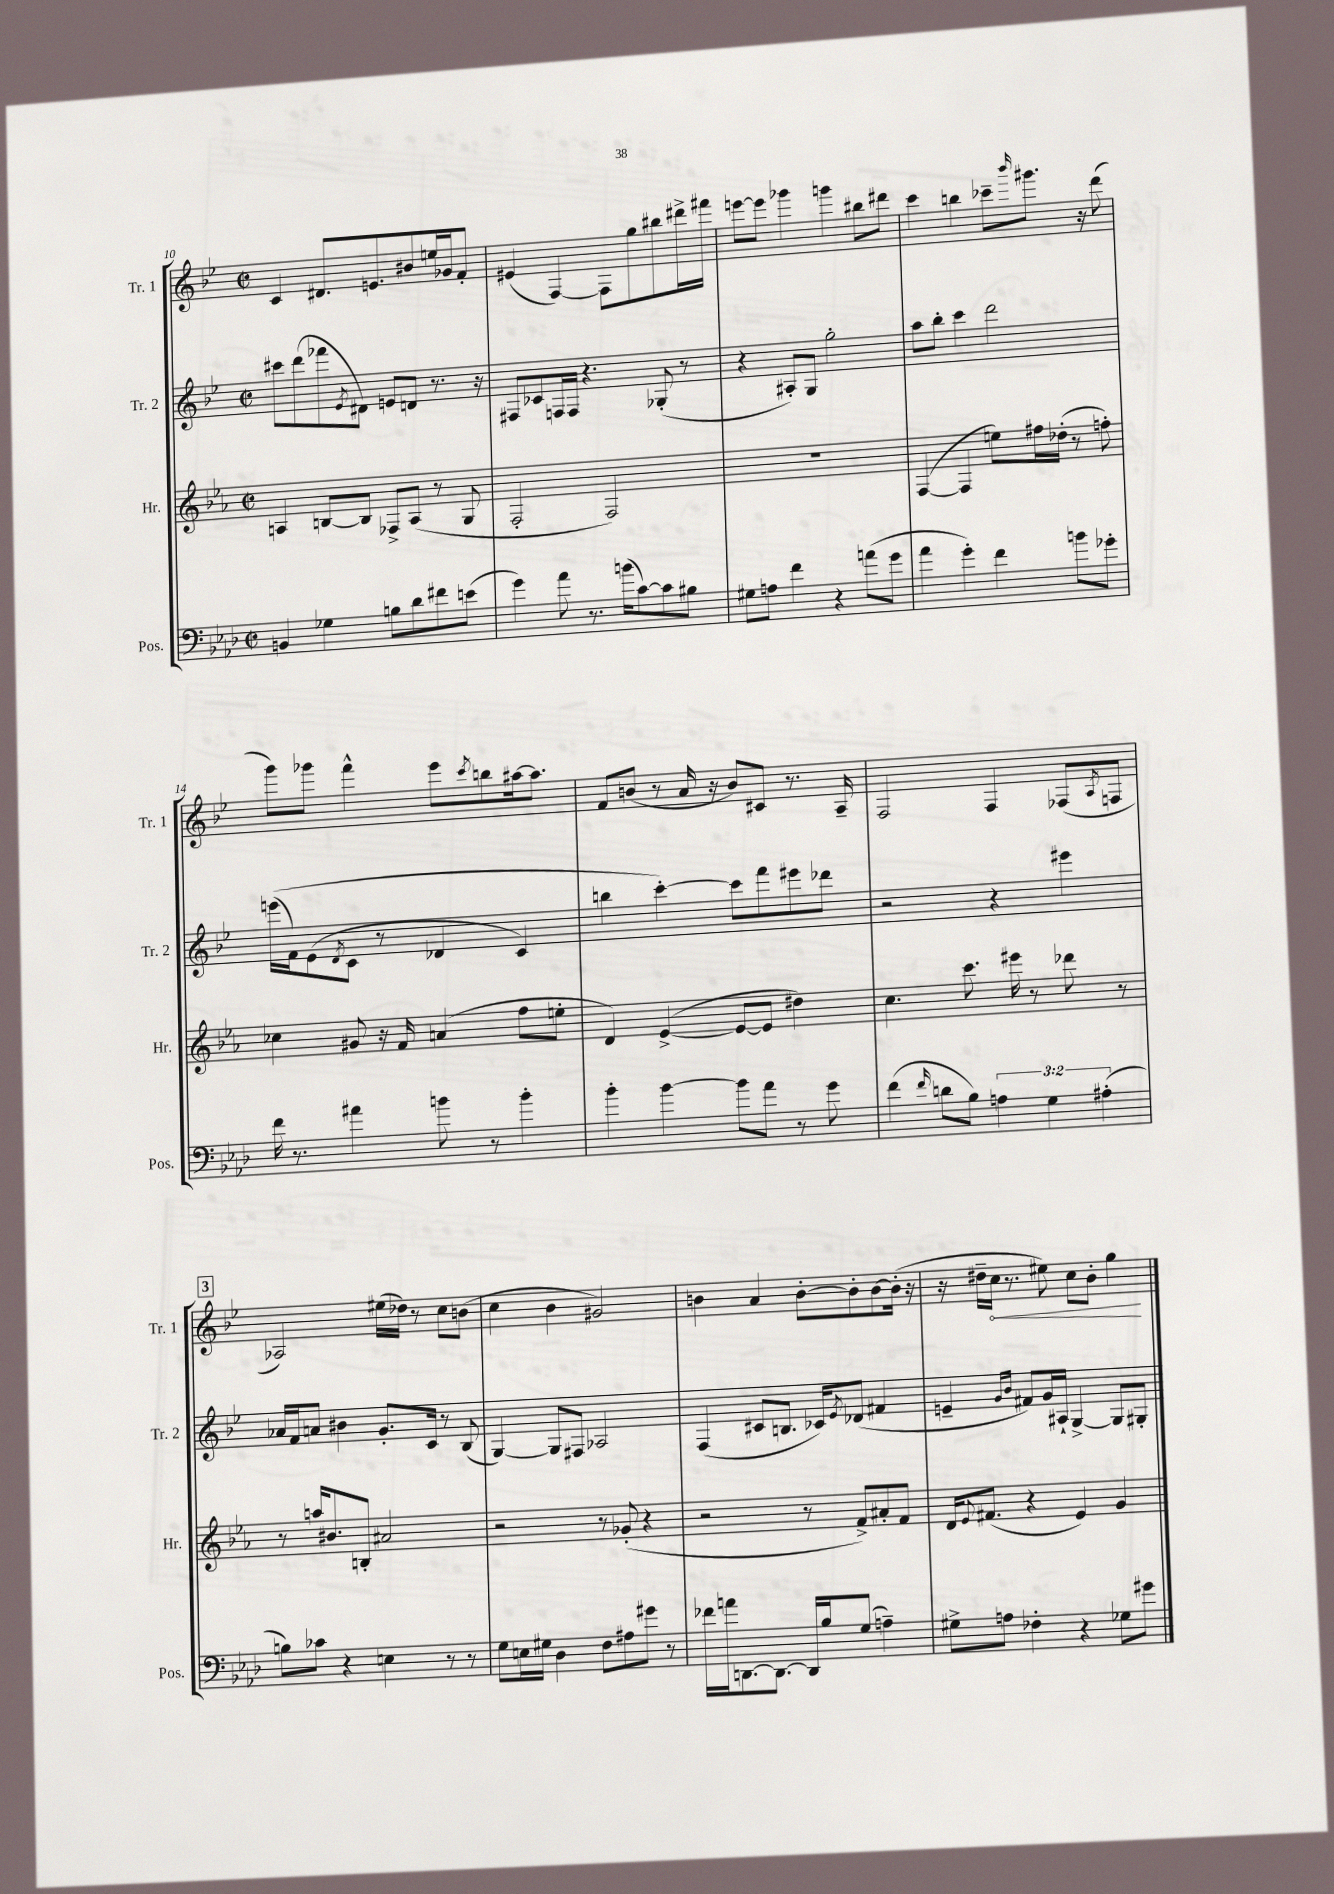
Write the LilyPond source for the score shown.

<<
\new StaffGroup <<
\new Staff = "s0" \with { instrumentName = "Tr. 1" shortInstrumentName = "Tr. 1" } {
    \clef treble \key bes \major \defaultTimeSignature \time 2/2
    c'4 dis'8. e'8. bis'8 e''16 ges'16 f'8-. |
    eis'4( f4~) f8 g''8 bis''8 dis'''16-> fis'''16 |
    e'''8~ e'''8 ges'''4 g'''4 bis''8 dis'''8 |
    c'''4 b''4 ces'''8-- \grace { bes'''16 } gis'''8. r16 d'''8( |
    g'''8) ges'''8 f'''4-^ ees'''8 \acciaccatura { c'''8 } b''8 ais''16~ ais''8. |
    f'8 b'8( r8 a'16 r16 b'8) cis'8 r8. a16-- |
    f2 f4 fes8( \acciaccatura { a8 } f8 |
    \mark \markup { \box "3" } aes2) eis''16( des''16) r8 c''8 b'8( |
    c''4 bes'4 gis'2) |
    b'4 a'4 b'8~-. b'8-. b'8~ b'16-.( r16 |
    r16 dis''16-- \once \override Hairpin.circled-tip = ##t c''16\< r8. eis''8) c''8 bes'8-. g''4\! \bar "|." |
}
\new Staff = "s1" \with { instrumentName = "Tr. 2" shortInstrumentName = "Tr. 2" } {
    \clef treble \key bes \major \defaultTimeSignature \time 2/2
    cis'''8 d'''8( fes'''8 \acciaccatura { ees'8 } dis'8) e'8 d'8 r8. r16 |
    fis8 ces'8 f16 f16 r4. ges8-.( r8 |
    r4 ais8-.) g8 g''2-. |
    a''8 bes''8-. c'''4 d'''2 |
    e'''16(\( f'16) ees'8( \acciaccatura { d'8 } c'8 r8 des'4 c'4) |
    b''4 c'''4~-.\) c'''8 f'''8 eis'''8 des'''8 |
    r2 r4 eis'''4 |
    \mark \markup { \box "3" } aes'16 f'16 a'8 bis'4 g'8.-. c'16 r8 bes8( |
    g4~) g8 fis8 aes2 |
    f4( cis'8 b8. ces'16) \acciaccatura { ees'8 } des'8( fis'4 |
    e'4-- \grace { g'16 bes'16 } fis'8) g'16 ais16-! g4~-> g8 gis8-. \bar "|." |
}
\new Staff = "s2" \with { instrumentName = "Hr." shortInstrumentName = "Hr." } {
    \clef treble \key ees \major \defaultTimeSignature \time 2/2
    a4 b8~ b8 fes8-> a8( r8 g8 |
    f2-. f2) |
    R1 |
    f4~( f4 e''8) fis''16 des''16-.( r8 f''8-.) |
    ces''4 gis'8 r16 f'16 a'4( f''8 e''8-. |
    d'4) ees'4~->( ees'8~ ees'8 dis''4) |
    c''4. c'''8. eis'''16 r8 des'''8 r8 |
    \mark \markup { \box "3" } r8 a''16 bis'8. b8-. ais'2 |
    r2 r8 ges'8-.( r4 |
    r2 r8 f'8->) ais'8-. f'8 |
    d'16 \appoggiatura { ees'8 } fis'8.( r4 ees'4) g'4 \bar "|." |
}
\new Staff = "s3" \with { instrumentName = "Pos." shortInstrumentName = "Pos." } {
    \clef bass \key aes \major \defaultTimeSignature \time 2/2 \override Staff.TupletNumber.text = #tuplet-number::calc-fraction-text
    b,4 ges4 b8 des'8 fis'8 e'8( |
    g'4) aes'8 r8. b'16( c'8~) c'8 bis8 |
    gis8 a8 f'4 r4 a'8( g'8 |
    aes'4 g'4-.) f'4 b'8 ges'8-. |
    f'16 r8. ais'4 b'8 r8 b'4-. |
    bes'4-. bes'4~ bes'8 aes'8 r8 g'8 |
    f'4( \grace { f'16 } d'8 bes8) \tuplet 3/2 { a4 g4 ais4-.( } |
    \mark \markup { \box "3" } b8) ces'8 r4 e4 r8 r8 |
    g8 e16 gis16 des4 f8 ais8 gis'8 r8 |
    fes'16 a'16 d,8.~ d,8.~ d,16 bes16 g8( a4--) |
    gis8-> a8 fes4-. r4 ges8 gis'8 \bar "|." |
}
>>
>>
\layout { \context { \Score currentBarNumber = #10 } }
